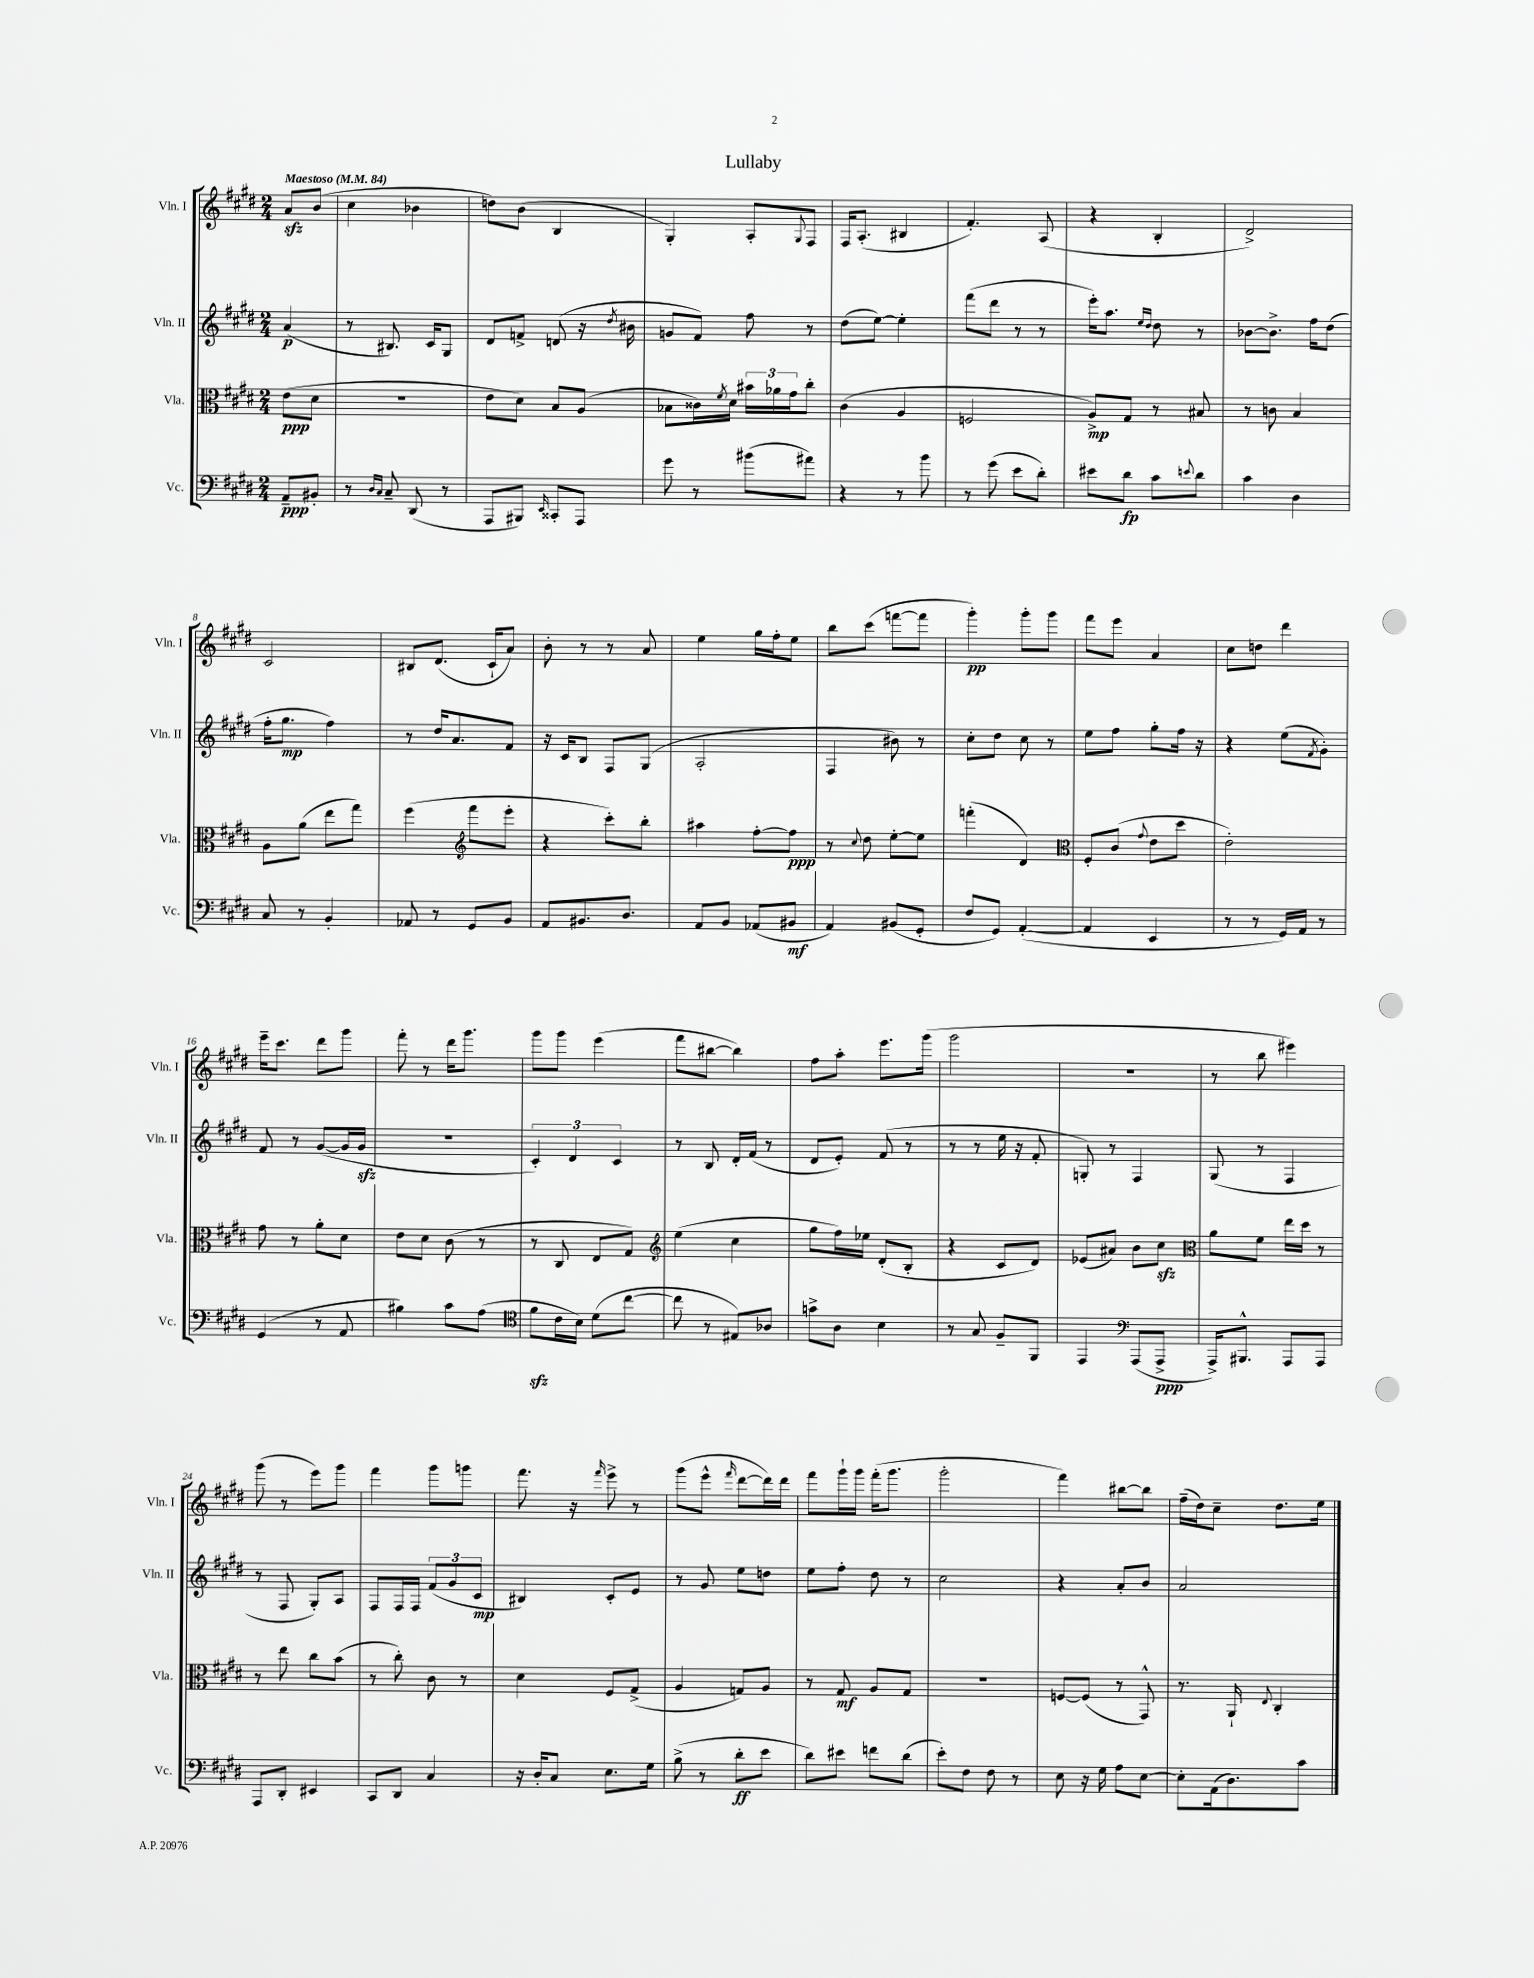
\header { title = "Lullaby" }
<<
\new StaffGroup <<
\new Staff = "s0" \with { instrumentName = "Vln. I" shortInstrumentName = "Vln. I" } {
    \clef treble \key e \major \numericTimeSignature \time 2/4 \partial 4 \tempo "Maestoso" 4 = 84
    a'8\sfz b'8( |
    cis''4 bes'4 |
    d''8) b'8( b4 |
    gis4-.) a8-. \appoggiatura { gis8 } fis8 |
    fis16 a8.-.( bis4 |
    fis'4.-.) a8( |
    r4 b4-. |
    dis'2->) |
    cis'2 |
    bis8 dis'8.( cis'16-! a'8) |
    b'8-. r8 r8 a'8 |
    e''4 gis''16 fis''16-. e''8 |
    b''8 cis'''8( f'''8~ f'''8 |
    gis'''4-.\pp) gis'''8-. gis'''8 |
    fis'''8 e'''8 a'4 |
    cis''8 d''8 dis'''4 |
    e'''16-- cis'''8. dis'''8 gis'''8 |
    fis'''8-. r8 dis'''16 gis'''8. |
    gis'''8 gis'''8 e'''4( |
    fis'''8 bis''8~ bis''4) |
    fis''8 a''8-. e'''8. gis'''16( |
    gis'''2 |
    R2 |
    r8 b''8 eis'''4) |
    gis'''8( r8 e'''8) gis'''8 |
    fis'''4 gis'''8 g'''8 |
    fis'''8. r16 \grace { fis'''16 } e'''8-> r8 |
    gis'''8( e'''8-^ \grace { fis'''16 } dis'''8~ dis'''16) dis'''16 |
    fis'''8 gis'''16-! gis'''16 fis'''16-.( gis'''8. |
    gis'''2-. |
    fis'''4) bis''8~ bis''8 |
    fis''16--( dis''16) cis''8-- dis''8. e''16 \bar "|." |
}
\new Staff = "s1" \with { instrumentName = "Vln. II" shortInstrumentName = "Vln. II" } {
    \clef treble \key e \major \numericTimeSignature \time 2/4 \partial 4
    a'4\p( |
    r8 bis8.) cis'16 gis8 |
    dis'8 f'8-> d'8( r16 \acciaccatura { dis''8 } bis'16 |
    g'8 fis'8) fis''8 r8 |
    dis''8( e''8~) e''4-. |
    fis'''8( dis'''8 r8 r8 |
    e'''16-.) a''8. \grace { e''16 dis''16 } dis''8 r8 |
    bes'8~ bes'8.-> fis''16 dis''8( |
    fis''16-. gis''8.\mp fis''4) |
    r8 dis''16 a'8. fis'8 |
    r16 cis'16 b8 fis8 gis8( |
    a2-. |
    fis4 bis'8) r8 |
    cis''8-. dis''8 cis''8 r8 |
    e''8 fis''8 gis''8-. fis''16 r16 |
    r4 e''8( \acciaccatura { fis'8 } gis'8-.) |
    fis'8 r8 gis'8~( gis'16 gis'16\sfz |
    r2 |
    \tuplet 3/2 { cis'4-.) dis'4 cis'4 } |
    r8 b8 dis'16-. fis'16( r8 |
    dis'8 e'8-.) fis'8( r8 |
    r8 r8 e''16 r16 fis'8-. |
    g8-.) r8 fis4 |
    gis8( r8 fis4 |
    r8 fis8 gis8-.) a8 |
    fis8 fis16 fis16 \tuplet 3/2 { fis'8( gis'8 cis'8\mp } |
    bis4) cis'8-. e'8 |
    r8 gis'8 e''8 d''8 |
    e''8 fis''8-. dis''8 r8 |
    cis''2 |
    r4 a'8-. b'8 |
    a'2 \bar "|." |
}
\new Staff = "s2" \with { instrumentName = "Vla." shortInstrumentName = "Vla." } {
    \clef alto \key e \major \numericTimeSignature \time 2/4 \partial 4
    e'8\ppp( dis'8 |
    R2 |
    e'8 dis'8) b8 a8( |
    bes8 cisis'16) \acciaccatura { fis'8 } dis'16 \tuplet 3/2 { bis'16 aes'16 gis'16 } cis''8-. |
    cis'4( a4 |
    f2 |
    a8->\mp) gis8 r8 bis8 |
    r8 c'8 b4 |
    a8 a'8( e''8 gis''8) |
    fis''4( \clef treble fis'''8 e'''8-. |
    r4 cis'''8-.) b''8-. |
    ais''4 fis''8~-. fis''8\ppp |
    r8 \appoggiatura { cis''8 } dis''8 e''8~-. e''8 |
    f'''4-.( dis'4) |
    \clef alto fis8-. cis'8( \appoggiatura { gis'8 } e'8 dis''8 |
    e'2-.) |
    gis'8 r8 a'8-. dis'8 |
    e'8 dis'8 cis'8( r8 |
    r8 cis8 e8 gis8) |
    \clef treble e''4( cis''4 |
    gis''8 fis''16) ees''16 dis'8-.( b8-. |
    r4 cis'8 dis'8) |
    ees'8( ais'8) b'8 cis''8\sfz |
    \clef alto a'8 fis'8 e''16 dis''16 r8 |
    r8 e''8 cis''8 b'8( |
    r8 cis''8-.) cis'8 r8 |
    dis'4 fis8 gis8->( |
    a4 g8) a8 |
    r8 gis8\mf a8 gis8 |
    r2 |
    f8~ f8( r8 gis,8-^) |
    r8. a,16-! \appoggiatura { e8 } cis4-. \bar "|." |
}
\new Staff = "s3" \with { instrumentName = "Vc." shortInstrumentName = "Vc." } {
    \clef bass \key e \major \numericTimeSignature \time 2/4 \partial 4
    a,8--\ppp bis,8-. |
    r8 \grace { dis16 cis16 } cis8-- dis,8( r8 |
    a,,8 bis,,8) \grace { e,16 } cisis,8-. a,,8 |
    gis'8 r8 bis'8( ais'8) |
    r4 r8 b'8 |
    r8 gis'8( e'8 dis'8-.) |
    eis'8 dis'8\fp cis'8 \appoggiatura { e'8 } dis'8 |
    cis'4 dis4 |
    cis8 r8 b,4-. |
    aes,8 r8 gis,8 b,8 |
    a,8 bis,8. dis8. |
    a,8 b,8 aes,8( bis,8\mf |
    a,4) bis,8( gis,8-. |
    fis8 gis,8) a,4~-.( |
    a,4 e,4 |
    r8 r8 gis,16) a,16 r8 |
    gis,4( r8 a,8 |
    bis4) cis'8 a8( |
    \clef tenor fis'8\sfz cis'16 b16) dis'8( cis''8~ |
    cis''8 r8 eis8) aes8 |
    g'8-> a8 b4 |
    r8 gis8 fis8-- fis,8 |
    e,4 \clef bass a,,8( a,,8->\ppp |
    a,,16->) bis,,8.-^ a,,8 a,,8 |
    a,,8 dis,8-. eis,4 |
    cis,8 dis,8 cis4 |
    r16 dis16-. cis8 e8. gis16 |
    b8->( r8 dis'8-.\ff e'8 |
    dis'8) eis'8 f'8 dis'8( |
    e'8-.) fis8 fis8 r8 |
    e8 r16 gis16 a8 e8~ |
    e8-. a,16( dis8.) cis'8 \bar "|." |
}
>>
>>
